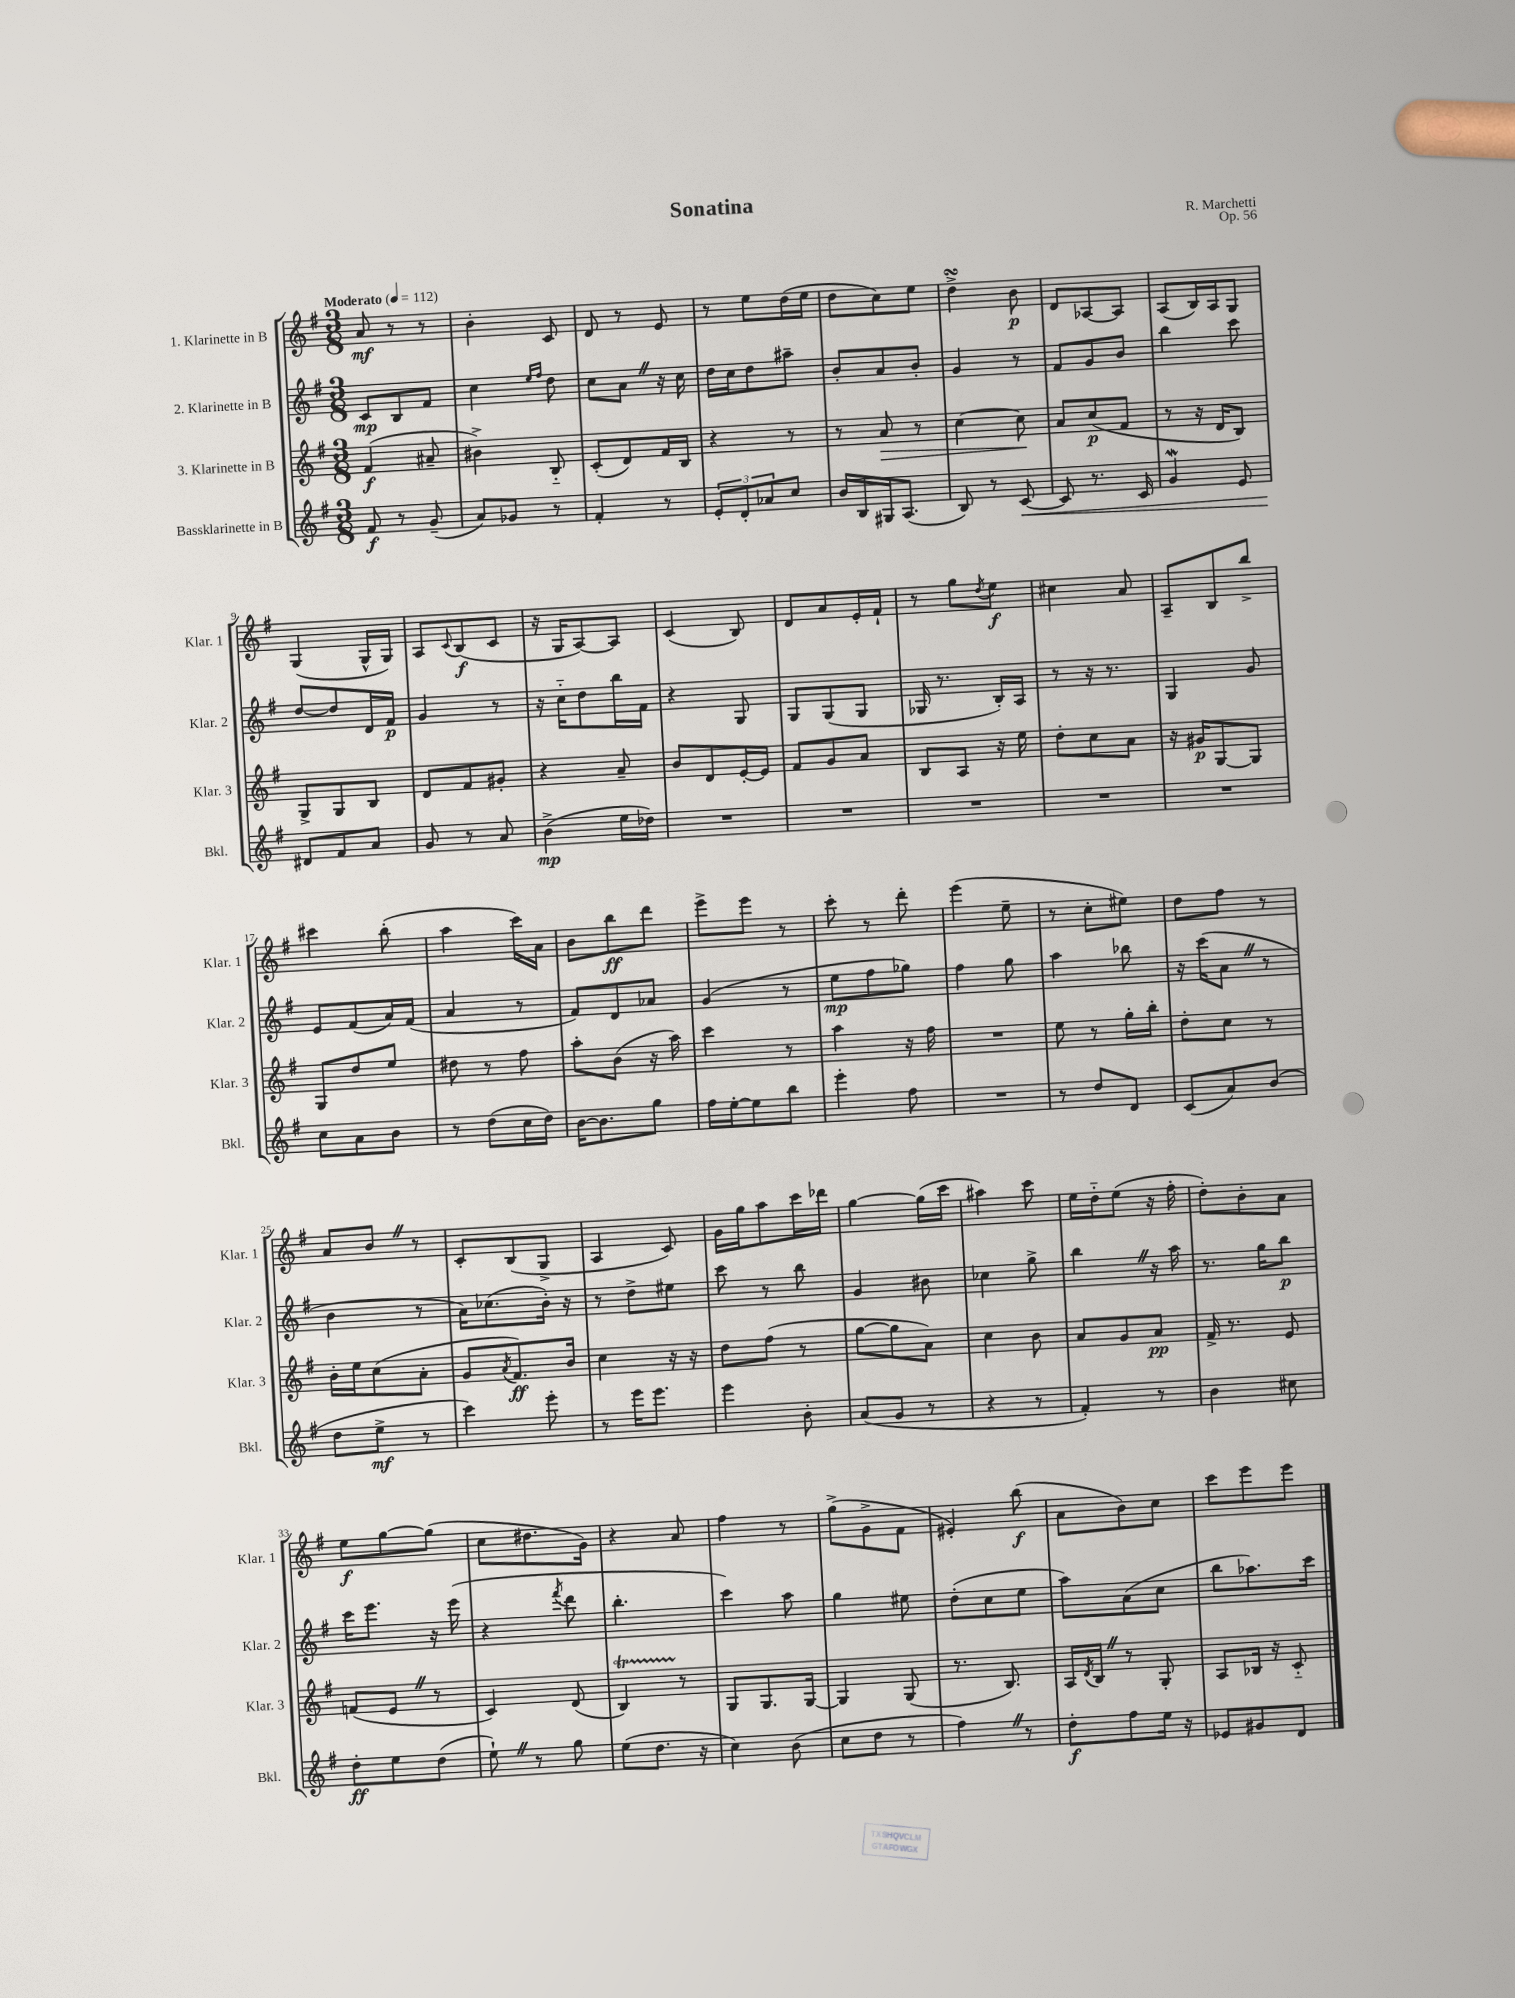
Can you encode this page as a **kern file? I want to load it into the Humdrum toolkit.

**kern	**kern	**kern	**kern
*staff4	*staff3	*staff2	*staff1
*clefG2	*clefG2	*clefG2	*clefG2
*k[f#]	*k[f#]	*k[f#]	*k[f#]
*M3/8	*M3/8	*M3/8	*M3/8
*MM112	*MM112	*MM112	*MM112
8f#/	(4f#/	8c/L	8a/
8r	.	8B/	8r
(8g~/	8a#~/	8f#/J	8r
=	=	=	=
8a/L)	4b#^\)	4cc\	4b'\
8g-/J	.	.	.
.	.	16qqee/LL	.
.	.	16qqff#/JJ	.
8r	8B'~/	8dd\	8c/
=	=	=	=
4f#'/	(8c'/L	8cc\L	8d/
.	8d/)	8a\J	8r
8r	16f#/L	16r	8e/
.	16B/JJ	16cc\	.
=	=	=	=
12e'/L	4r	16dd\LL	8r
.	.	16cc\J	.
12d'/	.	.	.
.	.	8dd\	8ee\L
12a-/	.	.	.
8cc/J	8r	8aa#~\J	(16dd\L
.	.	.	16ee\JJ
=	=	=	=
16b/LL	8r	8b'/L	8dd\L
16B/	.	.	.
16G#/J	8a/	8a/	8cc\)
(8.A/J	.	.	.
.	8r	8b'/J	8ee\J
=	=	=	=
8B/)	[4cc\	4g/	4dd^\
8r	.	.	.
[8c/	8cc\]	8r	8b\
=	=	=	=
8c/]	8a/L	8f#/L	8d/L
8.r	(8cc/	8g/	[8A-/
.	8f#/J	8b/J	8A-/]J
16c/	.	.	.
=	=	=	=
4g/	8r	4bb\	(8A/L
.	16r	.	16B/L)
.	16d/LK	.	16A/J
8e/	8B/J)	8ccc\	8G/J
=	=	=	=
8d#/L	8G^/L	[8dd/L	(4G/
8f#/	8G/	8dd/]	.
8a/J	8B/J	16d/L	16G^^/LL
.	.	16f#/JJ	16G/JJ)
=	=	=	=
8g/	8d/L	4g/	8A/L
.	.	.	8qqc/
8r	8f#/	.	(8B/
8a/	8g#'/J	8r	8c/J
=	=	=	=
(4b^\	4r	16r	16r
.	.	16cc'~\LK	16G/LK
.	.	8dd\	[8A/)
16ee\LL	8a~/	16bb\L	8A/]J
16dd-\JJ)	.	16f#\JJ	.
=	=	=	=
4.r	8b/L	4r	(4c/
.	8d/	.	.
.	[16e'/L	8G/	8B/)
.	16e/]JJ	.	.
=	=	=	=
4.r	8f#/L	8G/L	8d/L
.	8g/	(8G/	8a/
.	8a/J	8G/J	16e'/L
.	.	.	16f#`/JJ
=	=	=	=
4.r	8B/L	16G-/	8r
.	.	8.r	.
.	8A/J	.	8gg\L
.	.	.	8qdd/
.	16r	16B'/LL)	8ee\J
.	16ee\	16A/JJ	.
=	=	=	=
4.r	8dd'\L	8r	4cc#\
.	8cc\	16r	.
.	.	8.r	.
.	8a\J	.	8a/
=	=	=	=
4.r	16r	4G/	8A~/L
.	16g#/LK	.	.
.	[8G/	.	8B/
.	8G/]J	8g/	8bb^/J
=	=	=	=
8cc\L	8G/L	8e/L	4ccc#\
8a\	8dd/	(8f#/	.
8b\J	8ee/J	16a/L)	(8bb'\
.	.	(16f#/JJ	.
=	=	=	=
8r	8dd#\	4a/	4aa\
(8dd\L	8r	.	.
16cc\L	8ff#\	8r	16ccc\LL)
16dd\JJ)	.	.	16a\JJ
=	=	=	=
[16b\LK	8aa'\L	8f#/L)	8b\L
8.b\]	.	.	.
.	(8b\J	8d/	8bb\
8gg\J	16r	8a-/J	8ddd\J
.	16aa\)	.	.
=	=	=	=
16ff#\LL	4ccc\	(4g/	8eee^\L
[16ee'\J	.	.	.
8ee\]	.	.	8eee\J
8bb\J	8r	8r	8r
=	=	=	=
4eee'\	4aa\	8ee\L	8ccc'\
.	.	8ff#\	8r
8ff#\	16r	8gg-\J)	8ddd'\
.	16ff#\	.	.
=	=	=	=
4.r	4.r	4ff#\	(4eee\
.	.	8gg\	8ee~\
=	=	=	=
8r	8ee\	4aa\	8r
8dd/L	8r	.	8cc'\L
8d/J	16gg'\LL	8bb-\	8ee#\J)
.	16bb'\JJ	.	.
=	=	=	=
(8c/L	8dd'\L	16r	8dd\L
.	.	(16ccc\LK	.
8a/)	8cc\J	8a\J	8ff#\J
(8b/J	8r	8r	8r
=	=	=	=
8dd\L	16b'\LL	4b\	8a/L
.	16ee\J	.	.
8ee^\J	(8cc\	.	8b/J
8r	8a'\J	8r	8r
=	=	=	=
4ccc\)	8g/L	16a\LK)	8c'/L
.	.	(8.cc-\	.
.	8qa/	.	.
.	8.f#/)	.	(8B/
8eee'\	.	16b'\Jk)	8G^/J
.	16b/Jk	16r	.
=	=	=	=
8r	4cc\	8r	4A/
16eee\LK	.	8dd^\L	.
8.eee\J	.	.	.
.	16r	8ee#\J	8c/)
.	16r	.	.
=	=	=	=
4eee\	8dd\L	8ccc\	16g\LL
.	.	.	16gg\J
.	(8ff#\J	8r	8aa\
8b'\	8r	8bb\	16ccc\L
.	.	.	16ddd-\JJ
=	=	=	=
(8a/L	[8gg\L	4g/	[4gg\
8g/J	8gg\]	.	.
8r	8a\J)	8b#\	(16gg\]LL
.	.	.	16ccc\JJ
=	=	=	=
4r	4cc\	4cc-\	4aa#\)
8r	8b\	8gg^\	8ccc\
=	=	=	=
4f#'/)	8a/L	4bb\	16ee\LL
.	.	.	16dd'~\J
.	8g/	.	(8ee\J
8r	8a/J	16r	16r
.	.	16aa\	16ff#'\
=	=	=	=
4b\	16f#^/	8.r	8dd'\L)
.	8.r	.	.
.	.	.	8b'\
.	.	16gg\LK	.
8cc#\	8e/	8bb\J	8a\J
=	=	=	=
8dd'\L	(8f/L	16ccc\LK	8ee\L
.	.	8.eee\J	.
8ee\	8e/J	.	[8gg\
(8dd\J	8r	16r	(8gg\]J
.	.	(16eee\	.
=	=	=	=
8ee`\)	4c/)	4r	8cc\L
8r	.	.	8.dd#\
.	.	8qfff#/	.
8gg\	(8d/	8ddd\	.
.	.	.	16g\Jk)
=	=	=	=
(8ee\L	4B/)	4.bb'\	4r
8.dd\J	.	.	.
.	8r	.	8a/
16r	.	.	.
=	=	=	=
4cc\)	8G/L	4ccc\)	4ff#\
.	8.G/	.	.
(8b\	.	8aa\	8r
.	[16G/Jk	.	.
=	=	=	=
8cc\L	4G/]	4gg\	(8gg^\L
8dd\J	.	.	8g^\
8r	(8G/	8ee#\	8f#\J
=	=	=	=
4ff#\)	8.r	(8dd'\L	4e#'/)
.	.	8cc\	.
.	8.B/)	.	.
8r	.	8ee\J	(8bb\
=	=	=	=
8dd'\L	16A/LL	8aa\L)	8a\L
.	8qd/	.	.
.	16B/JJ	.	.
8ff#\	8r	(8a\	8b\)
16ee\Jk	8G'/	8cc\J	8cc\J
16r	.	.	.
=	=	=	=
8e-/L	8A/L	8bb\L	8ccc\L
8g#/	16B-/Jk	8.aa-\)	8eee\
.	16r	.	.
8d/J	8c'~/	.	8eee\J
.	.	16ccc\Jk	.
==	==	==	==
*-	*-	*-	*-
